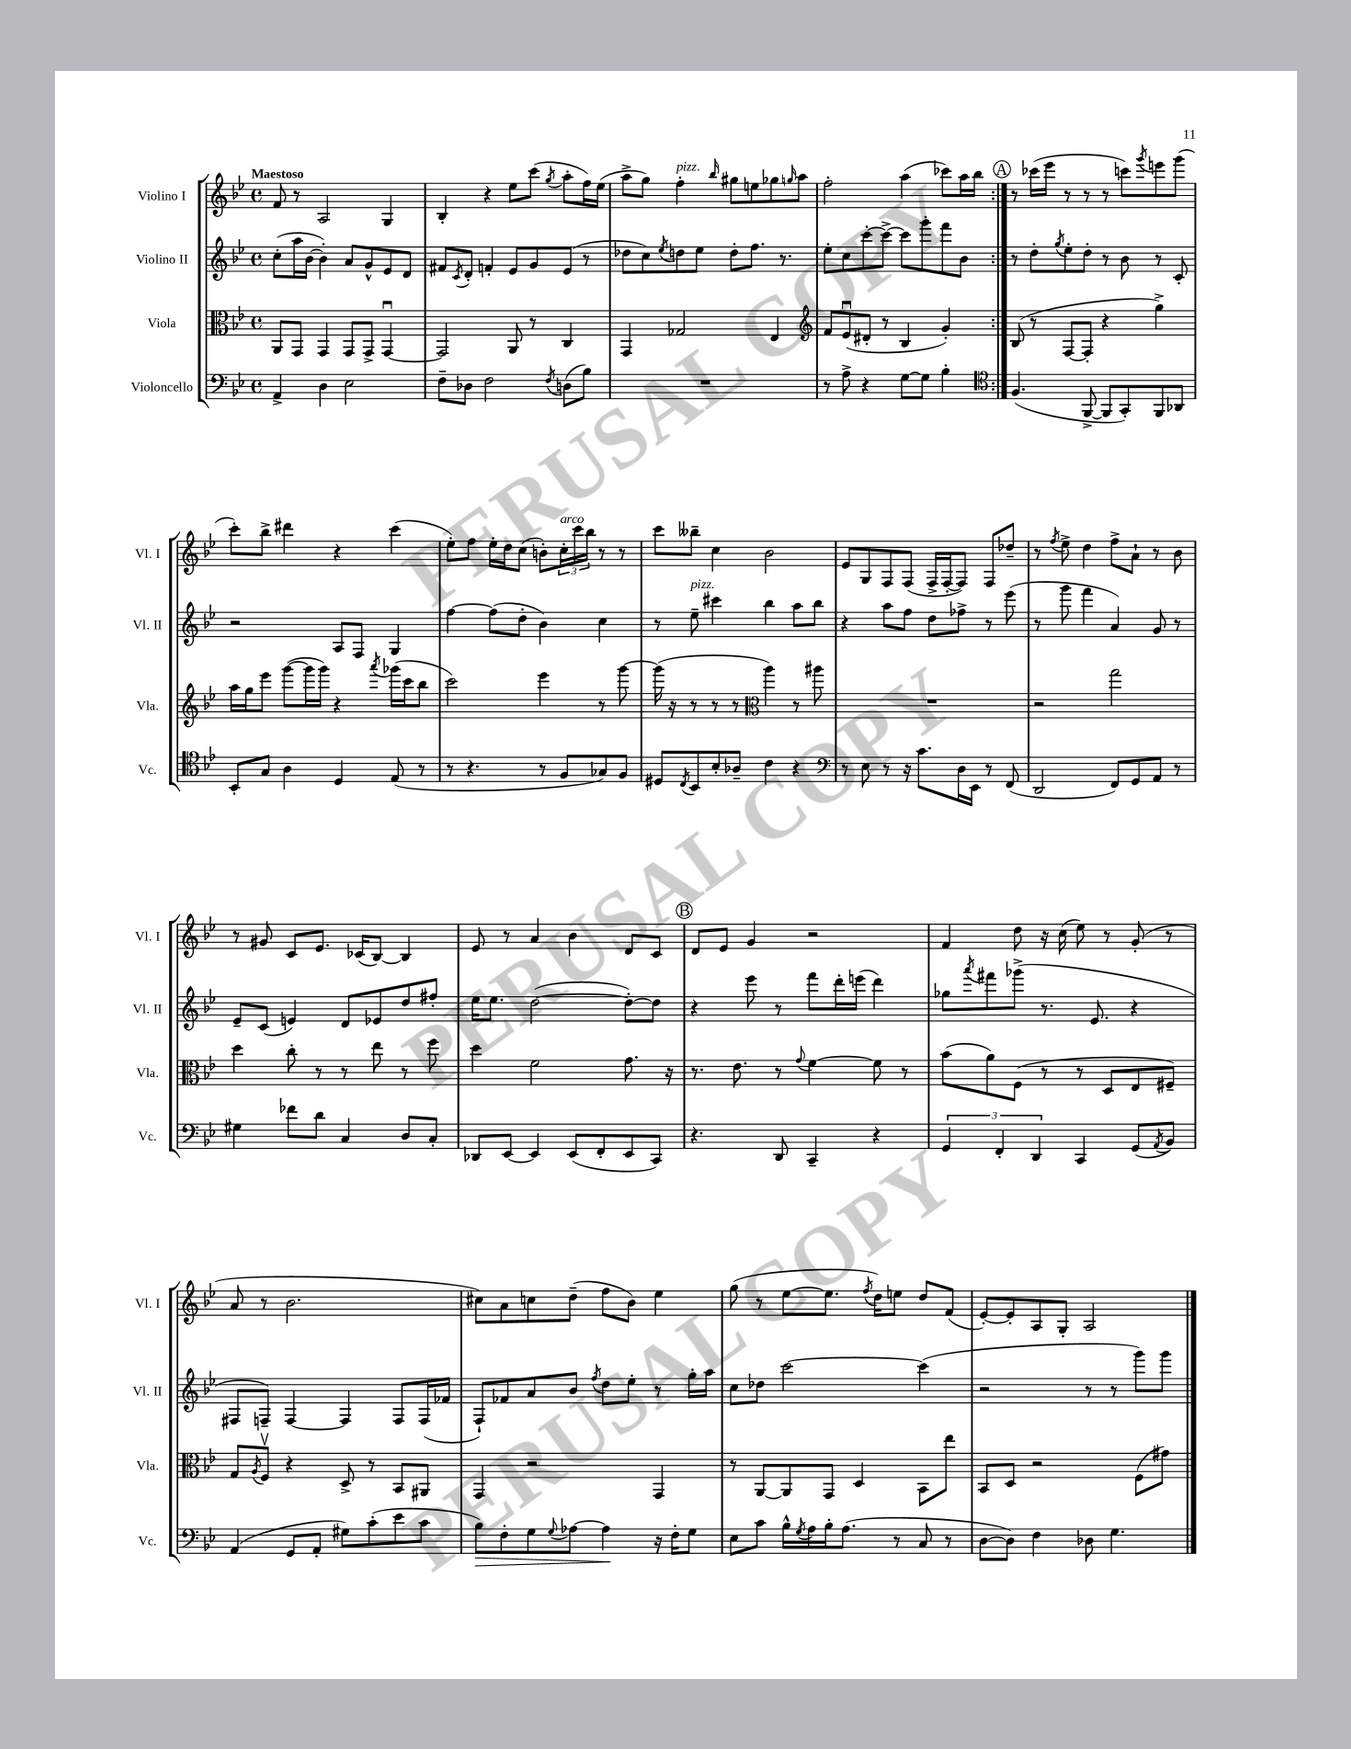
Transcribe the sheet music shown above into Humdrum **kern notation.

**kern	**kern	**kern	**kern
*staff4	*staff3	*staff2	*staff1
*clefF4	*clefC3	*clefG2	*clefG2
*k[b-e-]	*k[b-e-]	*k[b-e-]	*k[b-e-]
*M4/4	*M4/4	*M4/4	*M4/4
*met(c)	*met(c)	*met(c)	*met(c)
4AA^/	8AA/L	(8cc'\L	8f/
.	8GG/J	16aa\L	8r
.	.	[16b-\JJ	.
4D\	4GG/	4b-'\])	2A/
2E-\	8GG/L	8a/L	.
.	8GG^/J	8g^^/	.
.	[4GGu/	8e-/	4G/
.	.	8d/J	.
=	=	=	=
8F~\L	2GG/]	8f#/L	4B-'/
.	.	8qc/	.
8D-\J	.	8d'/J	.
2F\	.	4f'/	4r
.	8AA/	8e-/L	8ee-\L
.	8r	8g/	(8ccc\J
8qF/	.	.	8qgg/
(8D\L	4C/	(8e-/J	8aa'\L
8B-\J)	.	8r	16ff\L)
.	.	.	(16ee-\JJ
=	=	=	=
1r	4GG/	8dd-\L	8aa^\L
.	.	8cc\)	8gg\J)
.	.	8qee-/	.
.	2G-/	8dd\	4ff'\
.	.	8ee-\J	.
.	.	.	16qqbb-/
.	.	8dd'\L	8gg#\L
.	.	8.ff\J	8ee\
.	4E-/	.	8gg-\
.	.	8.r	.
.	.	.	16qqgg/
.	.	.	8aa\J
=	=	=	=
*	*clefG2	*	*
8r	8f/L	8ee-'\L	2ff'\
8A^\	(8e-u/	8cc\	.
4r	8d#'/J	[8ccc'\	.
.	8r	8ccc^\_J	.
[8G\L	4B-/	8ccc\]L	(4aa\
8G\]J	.	8ggg'\	.
4B-'\	4g'/)	8fff\	8ccc-\L)
.	.	8b-\J	16aa\L
.	.	.	16bb-\JJ
=:|!	=:|!	=:|!	=:|!
*clefC4	*	*	*
(4.F/	(8B-/	8r	8r
.	8r	8dd'\L	(16ccc-\LL
.	.	.	16eee-\JJ
.	.	8qgg/	.
.	[8F/L	8ee-'\	8r
[8FF^/	8F'/]J	8dd'\J	8r
8FF/]L	4r	8r	8r
8GG'/)	.	8b-\	8ccc\L)
.	.	.	8qggg/
8FF/	4gg^\)	8r	8eee\
8AA-/J	.	8c'/	(8ggg\J
=	=	=	=
8BB-'/L	16aa\LL	2r	8ccc'\L)
.	16gg\J	.	.
8G/J	8eee-\J	.	8bb-^\J
4A\	([8ggg\L	.	4ddd#\
.	16ggg\]L	.	.
.	16ggg\JJ)	.	.
4D/	4r	8A/L	4r
.	.	8F/J	.
.	8qaaa/	.	.
(8E-/	(16ggg-\LL	4G/	(4ccc\
.	16ccc\J	.	.
8r	8bb-\J	.	.
=	=	=	=
8r	2ccc\)	[4ff\	8ee-'\L)
4.r	.	.	8ff\J
.	.	(8ff\]L	16ee-'\LL
.	.	.	16dd\J
.	.	8dd'\J	(8cc\J
8r	4eee-\	4b-\)	8b'\L)
8F/L	.	.	24cc'\L
.	.	.	24ccc\
.	.	.	24bb-\JJ
8G-/)	8r	4cc\	8r
8F/J	[8ggg\	.	8r
=	=	=	=
8D#/L	(16ggg\]	8r	8ccc\L
.	16r	.	.
8qC/	.	.	.
8BB-/	8r	8ee-~\	8bb--~\J
8B-'/	8r	4ccc#\	4cc\
8A-~/J	8r	.	.
*	*clefC3	*	*
4c\	4aa\)	4bb-\	2b-\
4r	8r	8aa\L	.
.	8aa#\	8bb-\J	.
=	=	=	=
*clefF4	*	*	*
8r	1r	4r	8e-/L
8E-\	.	.	8G/
8r	.	8aa\L	8F/
16r	.	8ff\J	(8F/J
8.c\L	.	.	.
.	.	8dd\L	16F^/LL
.	.	.	[16F'/J
16D\L	.	8ff-^\J	8F/]J)
16EE-\JJ	.	.	.
8r	.	8r	8F/L
(8FF/	.	(8eee-\	8dd-~/J
=	=	=	=
2DD/	2r	8r	8r
.	.	.	8qff/
.	.	8ggg\	8ee-^\
.	.	4fff\	4dd\
8FF/L)	2gg\	4a/)	8ff^\L
8GG/	.	.	8a`\J
8AA/J	.	8g/	8r
8r	.	8r	8b-\
=	=	=	=
4G#\	4dd\	8e-~/L	8r
.	.	(8c/J	8g#/
8f-\L	8cc'\	4e/)	8c/L
8d\J	8r	.	8.e-/J
4C/	8r	8d/L	.
.	.	.	(16c-/LK
.	8ee-\	8e-/	[8B-/J)
8D/L	8r	8dd/	4B-/]
8C'/J	8ff\	8ff#'/J	.
=	=	=	=
8DD-/L	4dd\	16ee-\LK	8e-/
.	.	8.ee-\J	.
[8EE-/J	.	.	8r
4EE-/]	2f\	([2dd\	4a/
(8EE-/L	.	.	4b-\
8FF'/	.	.	.
8EE-/	8.g\	8dd'\_L)	8d/L
8CC/J)	.	8dd\]J	8c/J
.	16r	.	.
=	=	=	=
4.r	8.r	4r	8d/L
.	.	.	8e-/J
.	8.e-\	.	.
.	.	8eee-\	4g/
8DD/	8r	8r	.
.	8qqg/	.	.
4CC~/	[4f\	8fff\L	2r
.	.	16ddd'\L	.
.	.	(16eee\JJ	.
4r	8f\]	4ddd\)	.
.	8r	.	.
=	=	=	=
6GG/	(8b-\L	8gg-\L	4f/
.	.	8qaaa/	.
.	8a\)	8fff#\	.
6FF'/	.	.	.
.	(8F\J	(8ggg-^\J	8dd\
6DD/	.	.	.
.	8r	8.r	16r
.	.	.	(16cc\
4CC/	8r	.	8ee-\)
.	.	8.e-/	.
.	8D/L	.	8r
(8GG/L	8E-/	4r	(8g'/
8qAA/	.	.	.
8BB-/J)	8F#~/J)	.	8r
=	=	=	=
(4AA/	8G/L	8F#/L	8a/
.	8qA/	.	.
.	8Fv/J	8F~/J)	8r
8GG/L	4r	[4F/	2.b-\
8AA'/J	.	.	.
8G#\L)	8D^/	4F/]	.
(8c'\	8r	.	.
8e-\	8BB-/L	8F/L	.
8c\J	8AA#/J	(16F/L	.
.	.	16f-/JJ	.
=	=	=	=
8B-\L)	4GG/	8F`/L)	8cc#\L)
8F'\	.	8f-/	8a\
8G\	2r	8a/	8cc\
8qqG/	.	.	.
[8A-\J	.	8b-/J	(8dd~\J
.	.	8qff/	.
4A-\]	.	8dd\L	8ff\L
.	.	8ee-'\J	8b-\J)
16r	4GG/	8r	4ee-\
16F'\LK	.	.	.
8G\J	.	16gg'\LL	.
.	.	16aa\JJ	.
=	=	=	=
8E-\L	8r	8cc\L	(8gg\
8c\J	[8AA/L	8dd-\J	8r
16B-^^\LL	8AA/]	[2ccc\	[8ee-\L
8qG/	.	.	.
16A\	.	.	.
16B-'\J	8GG/J	.	8.ee-\]J
(8.A\J	.	.	.
.	4D/	.	.
.	.	.	8qff/
.	.	.	16dd\LK)
8r	.	.	8ee\J
8C/	8BB-\L	(4ccc\]	8dd/L
8r	8ee-\J	.	(8f/J
=	=	=	=
[8D\L	8BB-/L	2r	[8e-'/L)
8D\]J)	8D/J	.	8e-'/]
4F\	2r	.	8A/
.	.	.	8G'/J
8D-\	.	8r	2A/
4.G\	.	8r	.
.	(8F\L	8ggg\L)	.
.	8g#\J)	8ggg\J	.
==	==	==	==
*-	*-	*-	*-
